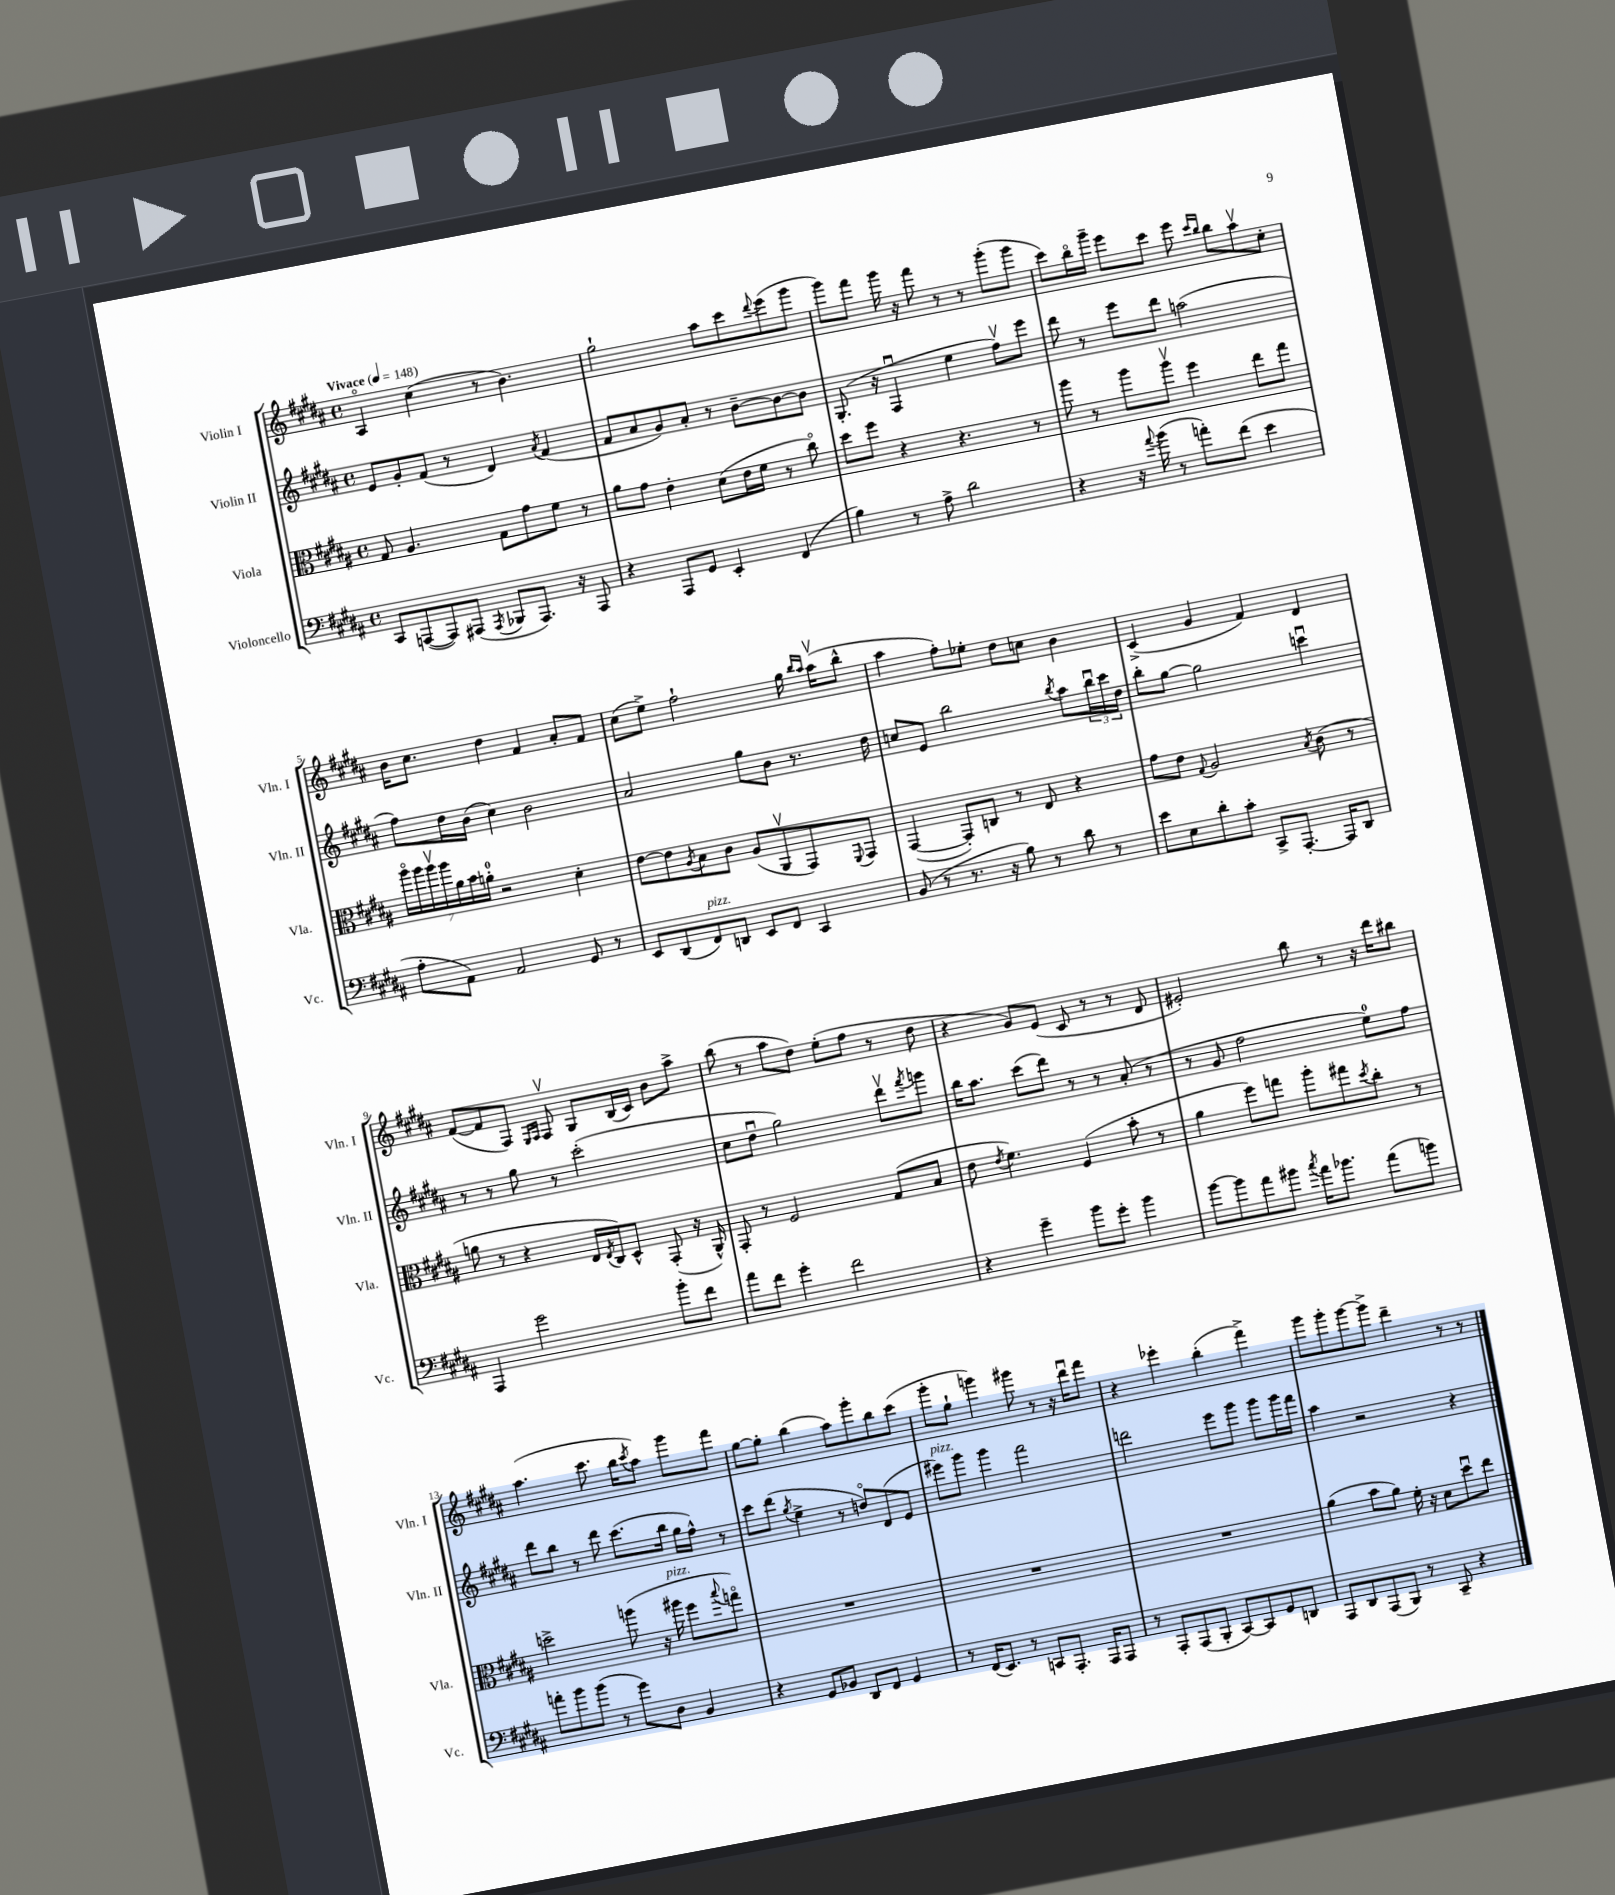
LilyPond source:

<<
\new StaffGroup <<
\new Staff = "s0" \with { instrumentName = "Violin I" shortInstrumentName = "Vln. I" } {
    \clef treble \key b \major \defaultTimeSignature \time 4/4 \tempo "Vivace" 4 = 148
    ais4\flageolet cis''4( r8 b'4.) |
    gis''2-! ais''8 cis'''8 \appoggiatura { dis'''8 } e'''8( gis'''8 |
    gis'''8) fis'''8 gis'''16 r16 fis'''8 r8 r8 gis'''8-.( gis'''8 |
    cis'''8) b''16\flageolet gis'''16-- e'''8 cis'''8 e'''8 \grace { cis'''16 b''16 } b''8 ais''8\upbow cis''8-. |
    b'16 cis''8. dis''4 fis'4 ais'8-. fis'8 |
    cis''8( e''8->) fis''2-! gis''16 \grace { b''16 ais''16 } ais''16\upbow( b''8-^ |
    ais''4 fis''8-.) ees''8-. dis''8 c''8 b'4 |
    cis'4->( gis'4 fis'4) dis'4 |
    fis'8~( fis'8 fis8) \grace { e16 fis16 } fis8\upbow gis8 b16( cis'16) b'8 ais''8-> |
    b''8( r8 ais''8 dis''8) e''8-.( fis''8 r8 dis''8 |
    r4 gis'8) e'8( cis'8 r8 r8 dis'8 |
    eis'2-.) b''8 r8 r16 dis'''16 bis''8 |
    ais''4.( cis'''8. b''16 \acciaccatura { cis'''8 } ais''8) gis'''8 fis'''8 |
    gis''8~ gis''8-. b''4( ais''8) gis'''8-. b''8 cis'''8( |
    gis'''8-. gis''8-! g'''4) gis'''8 r8 r16 dis'''16\downbow fis'''8 |
    r4 ees'''4-. b''4-.( fis'''4->) |
    gis'''8 gis'''8-. gis'''8~ gis'''8-> dis'''4-- r8 r8 \bar "|." |
}
\new Staff = "s1" \with { instrumentName = "Violin II" shortInstrumentName = "Vln. II" } {
    \clef treble \key b \major \defaultTimeSignature \time 4/4
    e'8 gis'8-. fis'8( r8 dis'4) \acciaccatura { ais'8 } fis'4( |
    fis'8 ais'8 gis'8) ais'8-. r8 b'8~-- b'8~ b'8 |
    gis8.-.( r16 fis4\downbow e''4 fis''8\upbow) e'''8 |
    dis'''8 r8 e'''8 dis'''8 a''2( |
    fis''8) dis''16 b'16( cis''4) b'2 |
    ais'2 gis''8 b'8 r8. dis''16 |
    c''8 e'8 b''2 \acciaccatura { b''8 } ais''8 \tuplet 3/2 { b''16\downbow cis'''16 dis''16 } |
    b''8-. gis''8~ gis''2 c'''4\downbow |
    r8 r8 gis''8 r8 cis'''2-.( |
    cis''8 dis''8\downbow gis''2) dis'''8\upbow \acciaccatura { fis'''8 } g'''8 |
    b''16 ais''8. cis'''8( dis'''8) r8 r8 ais'8-.( r8 |
    r8 gis'8 fis''2 e''8-0) fis''8 |
    dis'''8 b''8 r8 dis'''8 cis'''8.( b''16 gis''16 fis''16-^) r8 |
    cis'''8 dis'''8( \acciaccatura { gis''8 } e''4-> r8 d''8\flageolet) dis'8( e'8 |
    eis'''8^\markup { \italic "pizz." }) gis'''8 gis'''4 fis'''2 |
    d'''2 e'''8 gis'''8 gis'''8 gis'''16 fis'''16 |
    ais''4 r2 r4 \bar "|." |
}
\new Staff = "s2" \with { instrumentName = "Viola" shortInstrumentName = "Vla." } {
    \clef alto \key b \major \defaultTimeSignature \time 4/4
    gis8 ais4. gis8 gis'8 fis'8 r8 |
    ais'8 gis'8 e'4-. dis'8( e'16 fis'16 r8 cis''8\flageolet) |
    dis''8 fis''8 r4 r4. r8 |
    ais''8 r8 ais''8 ais''8\upbow fis''4 e''8 gis''8 |
    \tuplet 7/4 { ais''16\flageolet ais''16 ais''16\upbow ais''16 ais'16 b'16 a'16-0-. } r2 dis'4-. |
    e'8~ e'8 \acciaccatura { ais8 } b8 cis'8 ais8( ais,8\upbow gis,8) \appoggiatura { fis,8 } gis,8 |
    gis,4~( gis,8-.) c8 r8 e8 r4 |
    gis'8 e'8 \appoggiatura { gis8 } ais2 \acciaccatura { b8 } cis'8( r8 |
    a'8 r8 r4 e16 \acciaccatura { e8 } cis16) dis8-^ gis,8-.( r16 ais,16-^) |
    gis,8-. r8 fis2 gis8( b8 |
    e'8 \acciaccatura { e'8 } fis'4.) fis4( b'8-. r8 |
    ais'4 fis''8) g''8 ais''8-. gis''8 \acciaccatura { dis''8 } cis''8-. r8 |
    d''2-> a''8( r16 ais''16^\markup { \italic "pizz." } fis''8 \appoggiatura { b''8 } g''8\flageolet) |
    R1 |
    R1 |
    R1 |
    ais'4( b'8 ais'8) fis'16-. r16 dis'8 dis''8\downbow e''8 \bar "|." |
}
\new Staff = "s3" \with { instrumentName = "Violoncello" shortInstrumentName = "Vc." } {
    \clef bass \key b \major \defaultTimeSignature \time 4/4
    cis,8 a,,8~( a,,8) ais,,8( \acciaccatura { ais,,8 } bes,,8 ais,,8.) r16 ais,,8 |
    r4 ais,,8 gis,8 e,4-. fis,4( |
    b4) r8 ais8-> dis'2 |
    r4 r16 \appoggiatura { ais'8 } b'16( r8 a'8-.) fis'8( e'4 |
    ais8-. ais,8) ais,2 gis,8 r8 |
    e,8 dis,8( fis,8^\markup { \italic "pizz." }) d,8 e,8 fis,8 cis,4 |
    b,8( r8 r8. r16 b8) r8 dis'8 r8 |
    e'8 e8 dis'8-. cis'8-. cis,8-> ais,,8.~-. ais,,16 dis,8 |
    ais,,4 gis'2 b'8-. fis'8 |
    ais'8 fis'8 gis'4-. fis'2 |
    r4 gis'4-- b'8 gis'8-. b'4 |
    b'8~ b'8 ais'8 bis'8 \acciaccatura { cis''8 } ais'16 bes'8. ais'8( b'8) |
    a'8-. b'8 b'8( r8 gis'8) dis8 b,4 |
    r4 gis,8 bes,8 dis,8 fis,8 gis,4 |
    r8 fis,16( e,8.) r8 c,8 ais,,8.-. ais,,16 ais,,8 |
    r8 ais,,8-. ais,,8( b,,8-. cis,8~) cis,8 gis,8 d,8 |
    ais,,8 dis,8 ais,,8( b,,8) r8 cis,8-- r4 \bar "|." |
}
>>
>>
